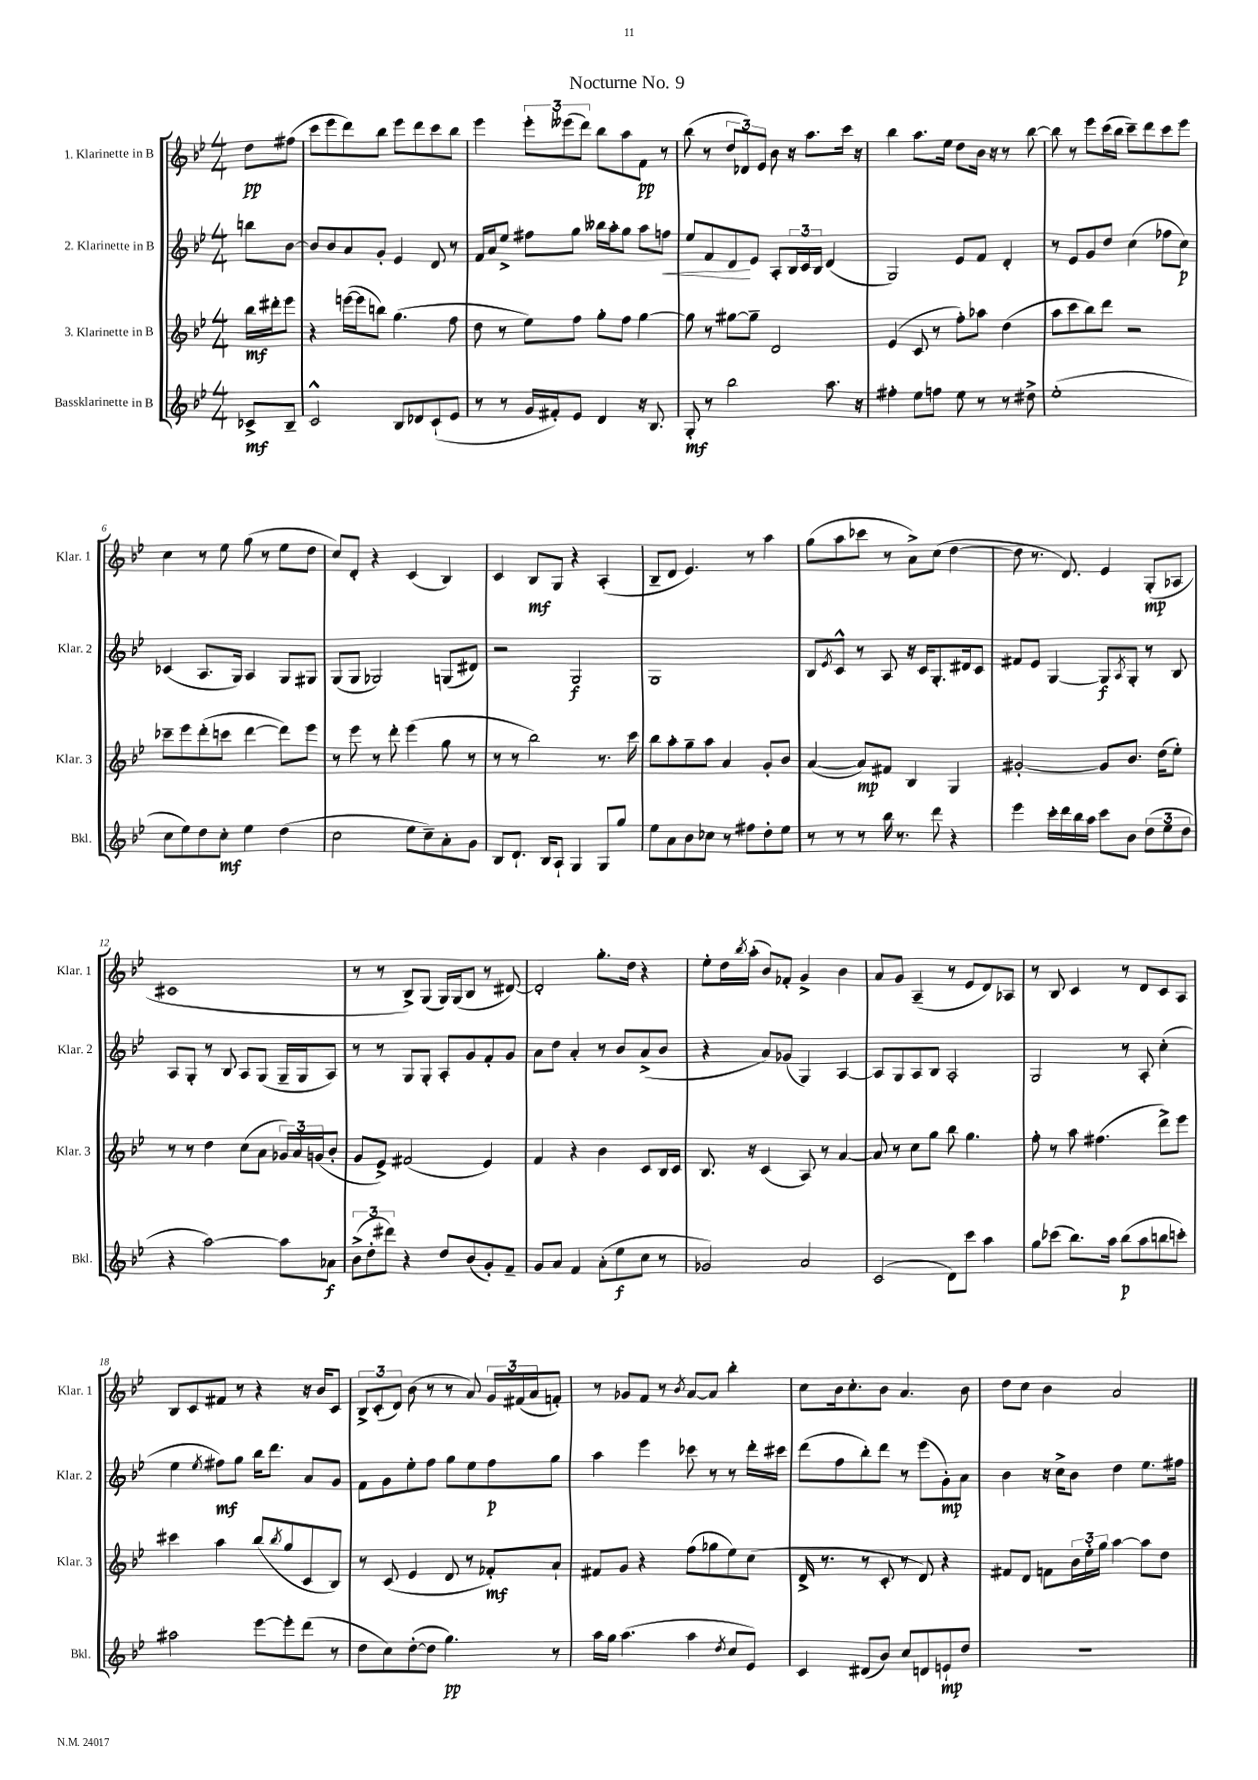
\header { title = "Nocturne No. 9" }
<<
\new StaffGroup <<
\new Staff = "s0" \with { instrumentName = "1. Klarinette in B" shortInstrumentName = "Klar. 1" } {
    \clef treble \key bes \major \numericTimeSignature \time 4/4 \partial 4
    d''8\pp fis''8( |
    c'''8 ees'''8 d'''8) bes''8 ees'''8 d'''8 c'''8 bes''8 |
    ees'''4 \tuplet 3/2 { ees'''8-. eeses'''8( d'''8) } bes''8 a''8 f'8\pp r8 |
    bes''8( r8 \tuplet 3/2 { d''8 des'8) ees'8 } bes'8 r16 a''8. c'''16 r16 |
    bes''4 a''8. ees''16 d''8 bes'16 r16 r8 bes''8~ |
    bes''8 r8 ees'''8 c'''16( bes''16 c'''8--) d'''8 c'''8 ees'''8 |
    c''4 r8 ees''8 g''8( r8 ees''8 d''8 |
    c''8) d'8-. r4 c'4( bes4) |
    c'4 bes8\mf g8 r4 a4-.( |
    bes8-- d'8 ees'4.) r8 a''4 |
    g''8( a''8 ces'''8 r8 a'8->) c''8( d''4~ |
    d''8 r8. d'8.) ees'4 g8-.\mp( aes8 |
    cis'1 |
    r8 r8 bes8->) g8( g16) g16( bes8 r8 dis'8~) |
    dis'2-. g''8.-. d''16 r4 |
    ees''8-. d''16 \acciaccatura { bes''8 } a''16-.( bes'8) fes'8-. g'4-> bes'4 |
    a'8 g'8 a4--( r8 ees'8 d'8) aes8 |
    r8 bes8 c'4 r8 d'8 c'8 a8 |
    bes8 c'8 fis'8 r8 r4 r16 bes'16 c'8 |
    \tuplet 3/2 { bes8-> c'8-.( d'8) } bes'8( r8 r8 a'8) \tuplet 3/2 { g'16 fis'16( a'16 } f'8-.) |
    r8 ges'8 f'8 r8 \acciaccatura { bes'8 } a'8~ a'8 bes''4-. |
    c''8 bes'16 c''8.-. bes'8 a'4. bes'8 |
    d''8 c''8 bes'4 a'2 \bar "|." |
}
\new Staff = "s1" \with { instrumentName = "2. Klarinette in B" shortInstrumentName = "Klar. 2" } {
    \clef treble \key bes \major \numericTimeSignature \time 4/4 \partial 4
    b''8 bes'8~ |
    bes'8 bes'8 a'8 g'8-. ees'4 d'8 r8 |
    f'16 a'16 ees''8-> fis''8 g''8 beses''16 a''16-. g''8 a''8 f''8\< |
    ees''8 f'8 d'8\! ees'8 a8-. \tuplet 3/2 { bes16 c'16 bes16 } d'4( |
    g2) ees'8 f'8 d'4-. |
    r8 ees'8 g'8 d''8 c''4( fes''8 c''8\p) |
    ces'4( a8. g16) a4 g8 gis8 |
    g8( g8 ges2) g8( dis'8) |
    r2 g2\f |
    g1 |
    bes8 \acciaccatura { ees'8 } c'8-^ r8 a8 r16 c'16 g8.-. dis'16 c'8 |
    fis'8 ees'8 g4~ g8\f \acciaccatura { a8 } g8-. r8 bes8 |
    a8 g8-. r8 bes8 a8 g8( g16-- g16 a8) |
    r8 r8 g8 g8-. a8-. g'8 f'8-. g'8 |
    a'8 d''8 a'4-. r8 bes'8 a'8->( bes'8 |
    r4 a'8) ges'8( g4) a4~ |
    a8 g8 a8 bes8 a2-. |
    g2 r8 a8-. c''4-.( |
    ees''4 \acciaccatura { ees''8 } fis''8\mf) g''8 bes''16 d'''8. a'8 g'8 |
    f'8 g'8 ees''8-. f''8 g''8 ees''8 f''8\p g''8 |
    a''4 ees'''4 ces'''8 r8 r8 d'''16-. cis'''16 |
    d'''8( f''8 bes''8-.) d'''8 r8 ees'''8( g'8-.\mp) a'8 |
    bes'4 r16 c''16-> bes'8 d''4 ees''8. fis''16 \bar "|." |
}
\new Staff = "s2" \with { instrumentName = "3. Klarinette in B" shortInstrumentName = "Klar. 3" } {
    \clef treble \key bes \major \numericTimeSignature \time 4/4 \partial 4
    bes''16\mf dis'''16-. ees'''8 |
    r4 e'''16~( e'''16 b''8) g''4.( f''8 |
    d''8 r8 ees''8) f''8 g''8-. f''8 g''4~ |
    g''8 r8 gis''8~ gis''8-- d'2 |
    ees'4( c'8 r8 f''8-.) aes''8 d''4( |
    a''8 c'''8 bes''8) d'''8 r2 |
    ces'''8-- ees'''8 d'''8-.( c'''8 d'''4~ d'''8) ees'''8 |
    r8 ees'''8 r8 d'''8-. ees'''4( g''8 r8 |
    r8 r8 bes''2) r8. c'''16 |
    bes''8 a''8-. g''8-- a''8 a'4 g'8-. bes'8 |
    a'4~( a'8\mp) fis'8 bes4 g4 |
    gis'2~-. gis'8 bes'8. d''16( ees''8-.) |
    r8 r8 d''4 c''8( a'8 \tuplet 3/2 { ges'16) a'16 g'16( } bes'8-. |
    g'8 ees'8->) fis'2( ees'4) |
    f'4 r4 bes'4 c'8 bes16 c'16 |
    bes8. r16 c'4( a8) r8 a'4~ |
    a'8 r8 c''8 g''8 bes''8 g''4. |
    f''8-. r8 a''8 fis''4.( d'''8->) ees'''8 |
    cis'''4 a''4 bes''8( \acciaccatura { bes''8 } g''8 c'8 bes8) |
    r8 c'8( ees'4 d'8 r8 fes'8-.\mf) a'8-! |
    fis'8 g'8 r4 f''8( ges''8 ees''8) c''8( |
    d'16-> r8. r8 c'8-. r8 d'8) r4 |
    fis'8 d'8 f'8 \tuplet 3/2 { bes'16 ees''16-. g''16 } a''4~ a''8 d''8 \bar "|." |
}
\new Staff = "s3" \with { instrumentName = "Bassklarinette in B" shortInstrumentName = "Bkl." } {
    \clef treble \key bes \major \numericTimeSignature \time 4/4 \partial 4
    ces'8->\mf bes8-- |
    c'2-^ bes8 des'8 c'8-!( ees'8 |
    r8 r8 g'16 fis'16-.) ees'8 d'4 r16 bes8. |
    g8-.\mf r8 bes''2 a''8. r16 |
    fis''4-. ees''8 f''8 ees''8 r8 r8 dis''8-> |
    ees''1-.( |
    c''8 ees''8) d''8 c''8-.\mf ees''4 d''4( |
    c''2 ees''8 c''8--) a'8-. g'8 |
    bes8 d'8.-! bes16 a8-! g4 g8 g''8 |
    ees''8 a'8 bes'8 ces''8 r8 fis''8 d''8-. ees''8 |
    r8 r8 r8 bes''16 r8. d'''8 r4 |
    ees'''4 c'''16-. d'''16 bes''16 a''16 c'''8 bes'8 \tuplet 3/2 { d''8( ees''8 d''8 } |
    r4 a''2~) a''8 aes'8\f |
    \tuplet 3/2 { bes'8->( d''8-. dis'''8) } r4 d''8 bes'8( g'8-.) f'8-- |
    g'8 a'8 f'4 a'8-.( ees''8\f c''8 r8 |
    ges'2) a'2 |
    c'2( d'8) c'''8 a''4 |
    g''8 ces'''8( bes''8.) a''16 bes''8\p( a''8 b''8 c'''8-.) |
    ais''2 ees'''8~ ees'''8-. d'''8( r8 |
    d''8 c''8) d''8~-.( d''8 g''4.\pp) r8 |
    a''16 g''16 a''4.( a''4 \acciaccatura { d''8 } c''8 ees'8) |
    c'4 dis'8( bes'8) c''8 d'8 e'8-!\mp d''8 |
    R1 \bar "|." |
}
>>
>>
